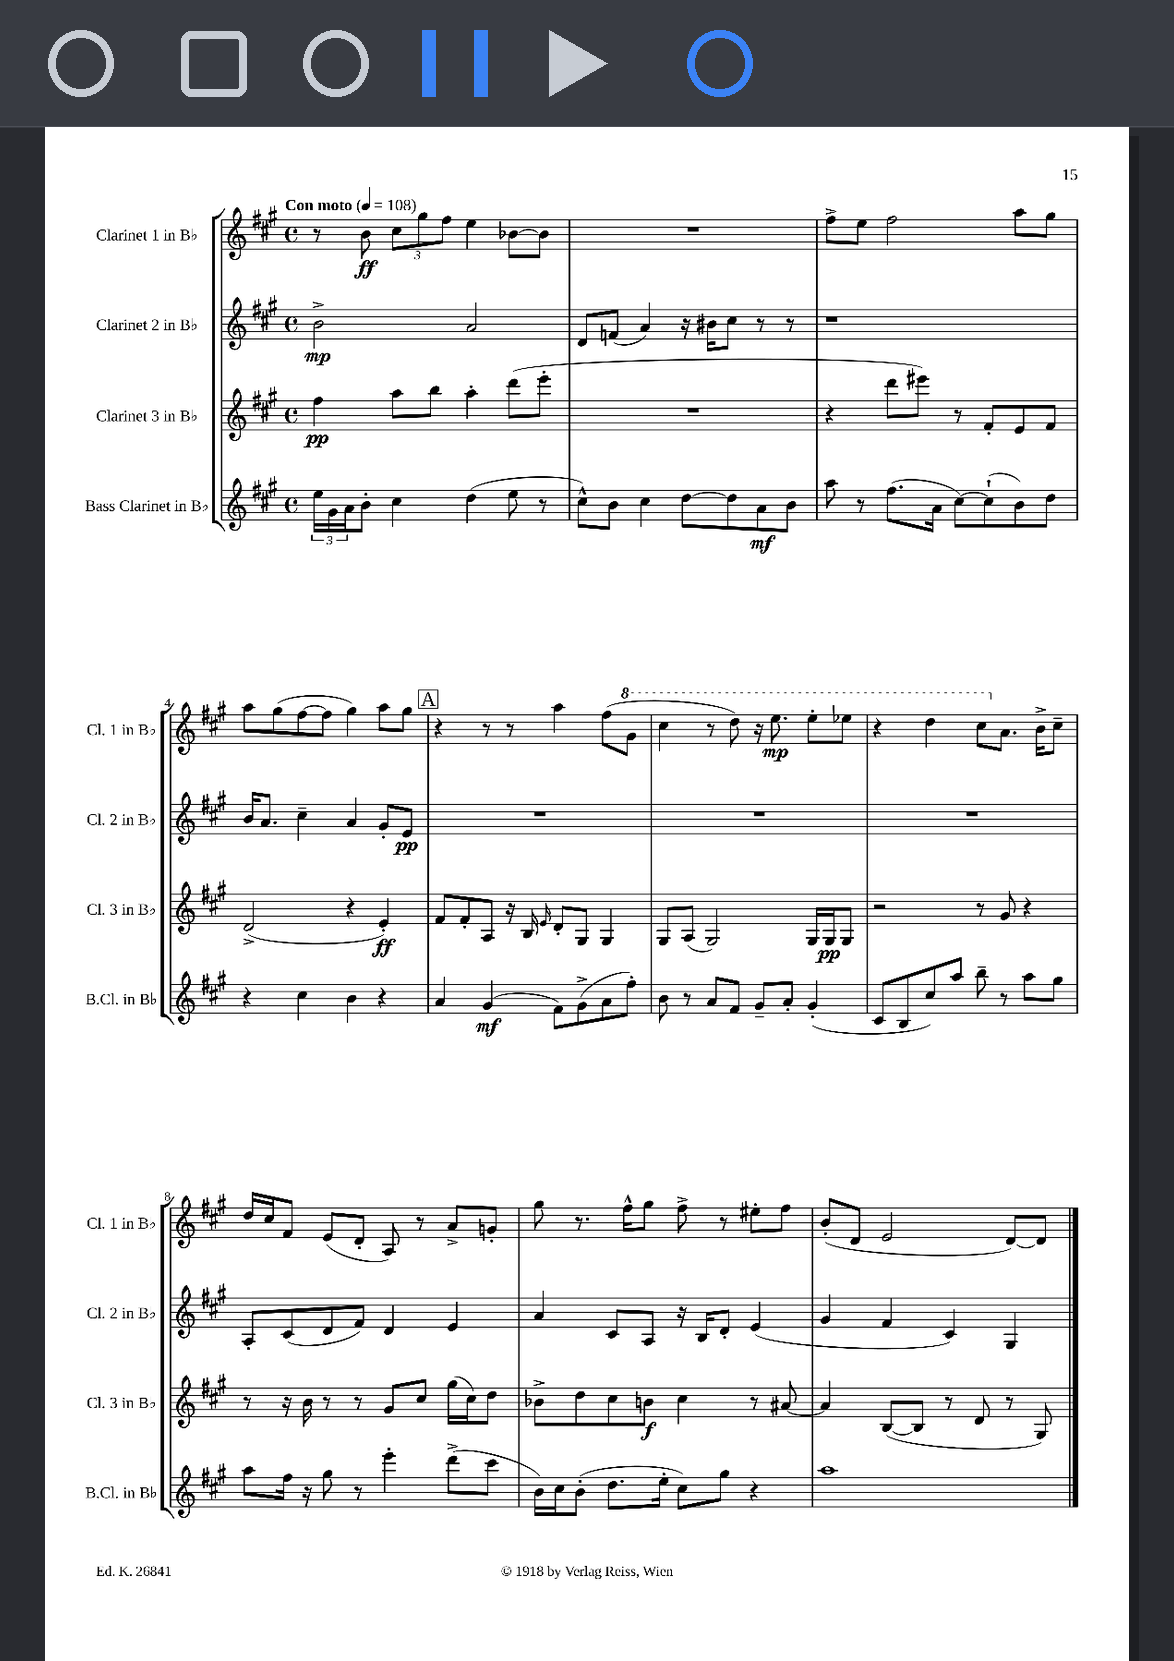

**kern	**dynam	**kern	**dynam	**kern	**dynam	**kern	**dynam
*part4	*part4	*part3	*part3	*part2	*part2	*part1	*part1
*staff4	*staff4	*staff3	*staff3	*staff2	*staff2	*staff1	*staff1
*I"Bass Clarinet in B♭	*	*I"Clarinet 3 in B♭	*	*I"Clarinet 2 in B♭	*	*I"Clarinet 1 in B♭	*
*I'B.Cl. in B♭	*	*I'Cl. 3 in B♭	*	*I'Cl. 2 in B♭	*	*I'Cl. 1 in B♭	*
*clefG2	*	*clefG2	*	*clefG2	*	*clefG2	*
*k[f#c#g#]	*	*k[f#c#g#]	*	*k[f#c#g#]	*	*k[f#c#g#]	*
*M4/4	*	*M4/4	*	*M4/4	*	*M4/4	*
*met(c)	*	*met(c)	*	*met(c)	*	*met(c)	*
*MM108	*	*MM108	*	*MM108	*	*MM108	*
=1	=1	=1	=1	=1	=1	=1	=1
!	!	!	!	!	!	!LO:TX:a:B:t=Con moto	!
24ee\LL	.	4ff#\	pp	2b^\	mp	8r	.
24g#\	.	.	.	.	.	.	.
24a\J	.	.	.	.	.	.	.
8b'\J	.	.	.	.	.	8b\	ff
4cc#\	.	8aa\L	.	.	.	12cc#\L	.
.	.	.	.	.	.	12gg#\	.
.	.	8bb\J	.	.	.	.	.
.	.	.	.	.	.	12ff#\J	.
(4dd\	.	4aa'\	.	2a/	.	4ee\	.
8ee\	.	(8ddd\L	.	.	.	[8b-X\L	.
8r	.	8eee'\J	.	.	.	8b-\J]	.
=2	=2	=2	=2	=2	=2	=2	=2
8cc#^^\L)	.	1r	.	8d/L	.	1r	.
8b\J	.	.	.	(8fn/J	.	.	.
4cc#\	.	.	.	4a/)	.	.	.
[8dd\L	.	.	.	16r	.	.	.
.	.	.	.	16b#X\KL	.	.	.
8dd\]	.	.	.	8cc#\J	.	.	.
8a\	mf	.	.	8r	.	.	.
8b\J	.	.	.	8r	.	.	.
=3	=3	=3	=3	=3	=3	=3	=3
8aa\	.	4r	.	1r	.	8ff#^\L	.
8r	.	.	.	.	.	8ee\J	.
(8.ff#\L	.	8ddd\L	.	.	.	2ff#\	.
.	.	8eee#X\J)	.	.	.	.	.
16a\Jk	.	.	.	.	.	.	.
[8cc#\L)	.	8r	.	.	.	.	.
(8cc#`\]	.	8f#'/L	.	.	.	.	.
8b\)	.	8e/	.	.	.	8aa\L	.
8dd\J	.	8f#/J	.	.	.	8gg#\J	.
!!LO:LB:g=z
=4	=4	=4	=4	=4	=4	=4	=4
4r	.	(2d^/	.	16b/KL	.	8aa\L	.
.	.	.	.	8.a/J	.	.	.
.	.	.	.	.	.	(8gg#\	.
4cc#\	.	.	.	4cc#~\	.	[8ff#\	.
.	.	.	.	.	.	8ff#\J]	.
4b\	.	4r	.	4a/	.	4gg#\)	.
4r	.	4e'/)	ff	8g#'/L	.	8aa\L	.
.	.	.	.	8e/J	pp	8gg#\J	.
!!LO:REH:place=s1:t=A
=5	=5	=5	=5	=5	=5	=5	=5
4a/	.	8f#/L	.	1r	.	4r	.
.	.	8f#'/	.	.	.	.	.
(4g#/	mf	8A/J	.	.	.	8r	.
.	.	16r	.	.	.	8r	.
.	.	16B/	.	.	.	.	.
.	.	16qqe/	.	.	.	.	.
8f#\L)	.	8d'/L	.	.	.	4aa\	.
(8g#^\	.	8G#/J	.	.	.	.	.
8a\	.	4G#/	.	.	.	(8ff#\L	.
*	*	*	*	*	*	*8va	*
8ff#'\J)	.	.	.	.	.	8gg#\J	.
=6	=6	=6	=6	=6	=6	=6	=6
8b\	.	8G#/L	.	1r	.	4ccc#\	.
8r	.	(8A/J	.	.	.	.	.
8a/L	.	2G#/)	.	.	.	8r	.
8f#/J	.	.	.	.	.	8ddd\)	.
8g#~/L	.	.	.	.	.	16r	.
.	.	.	.	.	.	8.eee\	mp
8a'/J	.	.	.	.	.	.	.
(4g#'/	.	16G#/LL	.	.	.	8eee'\L	.
.	.	16G#/J	pp	.	.	.	.
.	.	8G#/J	.	.	.	8eee-X\J	.
=7	=7	=7	=7	=7	=7	=7	=7
8c#/L	.	2r	.	1r	.	4r	.
8B/	.	.	.	.	.	.	.
8cc#/)	.	.	.	.	.	4ddd\	.
8aa/J	.	.	.	.	.	.	.
8bb~\	.	8r	.	.	.	8ccc#\L	.
*	*	*	*	*	*	*X8va	*
8r	.	8g#/	.	.	.	8.a\J	.
8aa\L	.	4r	.	.	.	.	.
.	.	.	.	.	.	16b^\KL	.
8gg#\J	.	.	.	.	.	8cc#~\J	.
!!LO:LB:g=z
=8	=8	=8	=8	=8	=8	=8	=8
8aa\L	.	8r	.	8A'/L	.	16dd/LL	.
.	.	.	.	.	.	16cc#/J	.
16ff#\Jk	.	16r	.	(8c#/	.	8f#/J	.
16r	.	16b\	.	.	.	.	.
8gg#\	.	8r	.	8d/	.	(8e/L	.
8r	.	8r	.	8f#/J)	.	8d'/J	.
4eee'\	.	8g#/L	.	4d/	.	8A/)	.
.	.	8cc#/J	.	.	.	8r	.
(8ddd^\L	.	(16gg#\LL	.	4e/	.	8a^/L	.
.	.	16cc#\J)	.	.	.	.	.
8ccc#\J	.	8dd\J	.	.	.	8gn'/J	.
=9	=9	=9	=9	=9	=9	=9	=9
16b\LL)	.	8b-X^\L	.	4a/	.	8gg#\	.
16cc#\J	.	.	.	.	.	.	.
(8b'\J	.	8dd\	.	.	.	8.r	.
8.dd\L	.	8cc#\	.	8c#/L	.	.	.
.	.	.	.	.	.	16ff#^^\KL	.
.	.	8bn\J	f	8A/J	.	8gg#\J	.
16ee'\Jk	.	.	.	.	.	.	.
8cc#\L)	.	4cc#\	.	16r	.	8ff#^\	.
.	.	.	.	16B/KL	.	.	.
8gg#\J	.	.	.	8d'/J	.	8r	.
4r	.	8r	.	(4e/	.	8ee#X'\L	.
.	.	[8a#X/	.	.	.	8ff#\J	.
=10	=10	=10	=10	=10	=10	=10	=10
1aa	.	4a#/]	.	4g#/	.	(8b'/L	.
.	.	.	.	.	.	8d/J	.
.	.	([8B/L	.	4f#/	.	2e/	.
.	.	8B/J]	.	.	.	.	.
.	.	8r	.	4c#/)	.	.	.
.	.	8d/	.	.	.	.	.
.	.	8r	.	4G#/	.	[8d/L)	.
.	.	8G#/)	.	.	.	8d/J]	.
==	==	==	==	==	==	==	==
*-	*-	*-	*-	*-	*-	*-	*-
